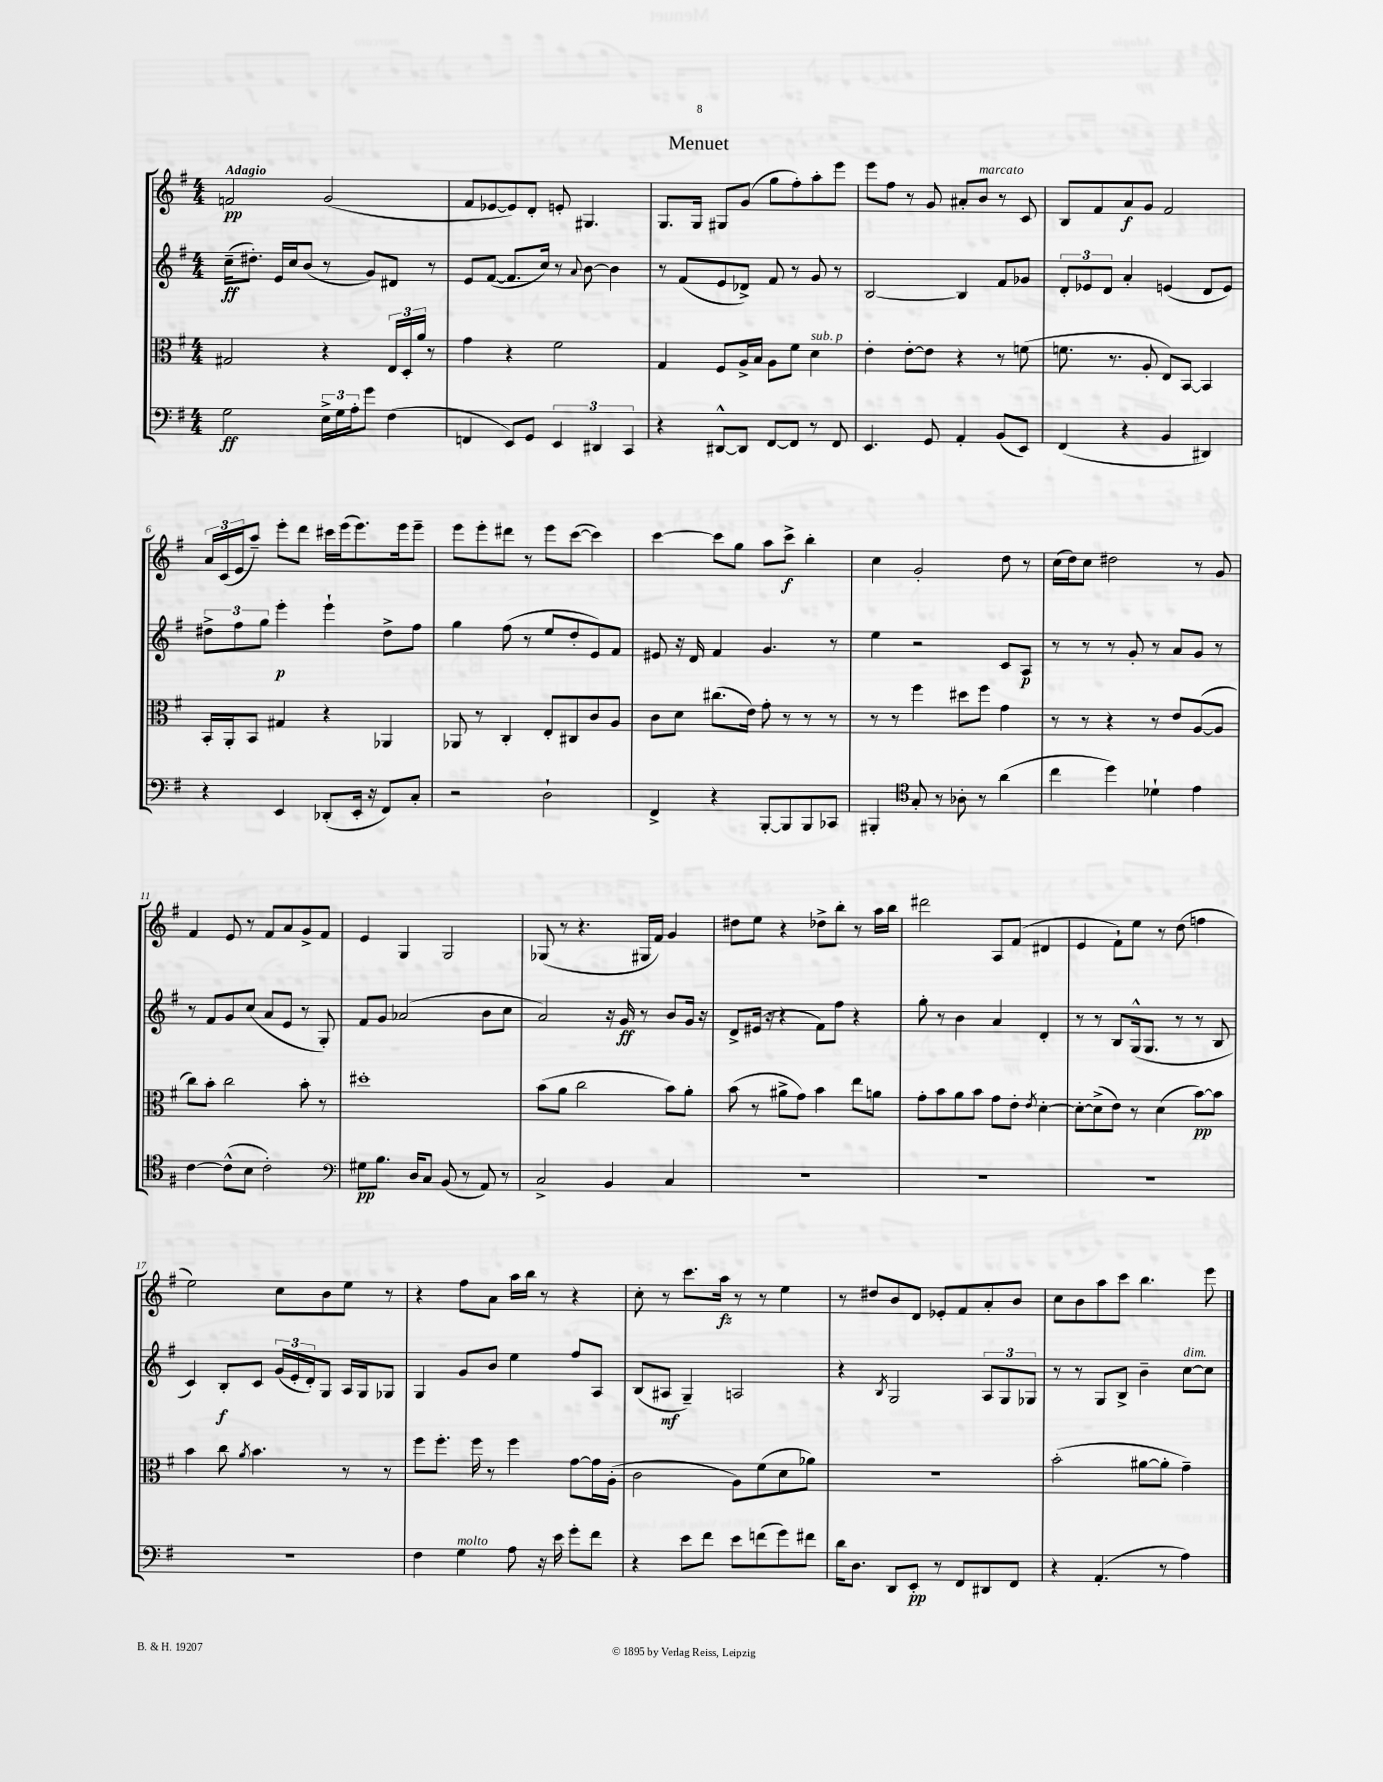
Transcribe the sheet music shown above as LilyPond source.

\header { title = "Menuet" }
<<
\new StaffGroup <<
\new Staff = "s0" {
    \clef treble \key g \major \numericTimeSignature \time 4/4 \tempo "Adagio"
    f'2\pp g'2( |
    fis'8 ees'8~ ees'8) d'8-. e'8-. gis4. |
    g8. g16 gis8 g'8( g''8 fis''8-.) a''8-. e'''8 |
    e'''8 fis''8 r8 g'8 ais'8-. b'8^\markup { \italic "marcato" } r8 c'8 |
    b8 fis'8 a'8\f g'8 fis'2 |
    \tuplet 3/2 { a'16 c'16( e'16 } a''8--) e'''8-. d'''8 cis'''16 e'''16( e'''8.) e'''16 e'''8-- |
    e'''8 e'''8-. dis'''8 r8 e'''8 c'''8~( c'''4) |
    c'''4~ c'''8 g''8 a''8 c'''8->\f b''4-. |
    c''4 g'2-. d''8 r8 |
    c''16( d''16) c''8 dis''2 r8 g'8 |
    fis'4 e'8 r8 fis'8 a'8 g'8-> fis'8 |
    e'4 g4 g2 |
    ges8( r8 r4. gis16 fis'16) g'4 |
    dis''8 e''8 r4 des''8-> b''8-. r8 a''16 b''16 |
    dis'''2 a8 fis'8( dis'4 |
    e'4 fis'8-!) e''8 r8 d''8( f''4 |
    e''2) c''8 b'8 e''8 r8 |
    r4 fis''8 a'8 a''16 b''16 r8 r4 |
    c''8-. r8 c'''8. a''16\fz r8 r8 e''4 |
    r8 dis''8 b'8 d'8 ees'8-. fis'8 a'8-. b'8 |
    c''8 b'8 a''8 c'''8 b''4. e'''8 \bar "|." |
}
\new Staff = "s1" {
    \clef treble \key g \major \numericTimeSignature \time 4/4
    c''16--\ff( dis''8.-.) e'16 c''16 b'8( r8 g'8) dis'8 r8 |
    e'8 fis'8~( fis'8. c''16) r8 \appoggiatura { a'8 } b'8~ b'4 |
    r8 fis'8( e'8 des'8->) fis'8 r8 g'8 r8 |
    b2~ b4 fis'8 ges'8 |
    \tuplet 3/2 { d'8-. ees'8 d'8 } a'4-. e'4( d'8 e'8) |
    \tuplet 3/2 { dis''8-> fis''8 g''8 } e'''4-.\p e'''4-! dis''8-> fis''8 |
    g''4 fis''8( r8 e''8 d''8-. e'8) fis'8 |
    eis'8 r16 d'16 fis'4 g'4. r8 |
    e''4 r2 c'8 a8\p |
    r8 r8 r8 g'8-. r8 a'8 g'8 r8 |
    r8 fis'8 g'8 c''8( a'8 e'8 r8 g8-.) |
    fis'8 g'8 aes'2( b'8 c''8 |
    a'2) r16 g'16\ff r8 b'8 g'16 r16 |
    d'8-> eis'16( r16 r4 fis'8) fis''8 r4 |
    g''8-. r8 b'4 a'4 d'4-. |
    r8 r8 b8 g16-^( g8. r8 r8 b8 |
    c'4) b8-.\f c'8 \tuplet 3/2 { g'16( e'16-. d'16-.) } g8 a16 g16 ges8 |
    g4 g'8 b'8 e''4 fis''8 a8 |
    b8( ais8\mf g4--) a2 |
    r4 \acciaccatura { b8 } g2 \tuplet 3/2 { a8 g8 ges8 } |
    r8 r8 g8 b8-> b'4-- c''8~^\markup { \italic "dim." } c''8 \bar "|." |
}
\new Staff = "s2" {
    \clef alto \key g \major \numericTimeSignature \time 4/4
    gis2 r4 \tuplet 3/2 { e16 d16-. a'16 } r8 |
    g'4 r4 fis'2 |
    g4 fis8 a16-> b16 a8 fis'8 d'4^\markup { \italic "sub. p" } |
    e'4-. e'8~-. e'8 r4 r8 f'8( |
    f'8. r8. a8-. e8) b,8~ b,4 |
    b,16-. a,16-. b,8 gis4 r4 aes,4 |
    aes,8 r8 c4-. e8-. cis8 c'8 a8 |
    c'8 d'8 cis''8.( e'16) g'8-. r8 r8 r8 |
    r8 r8 fis''4 dis''8 fis''8 g'4 |
    r8 r8 r4 r8 e'8 a8~( a8 |
    c''8) b'8-. c''2 b'8-. r8 |
    dis''1-. |
    b'8( a'8 c''2 b'8) a'8-. |
    b'8( r8 ais'8-> g'8) b'4 e''8 a'8 |
    g'8-. b'8 a'8 b'8 g'8 e'8-. \acciaccatura { e'8 } d'4~-. |
    d'8~-. d'8->( e'8) r8 d'4( b'8~\pp) b'8 |
    b'4 c''8 \acciaccatura { a'8 } b'4. r8 r8 |
    fis''8 fis''8.-. fis''16 r8 fis''4 g'8~ g'16 a16-.( |
    c'2 a8) fis'8( d'8 aes'8) |
    R1 |
    b'2-.( ais'8~ ais'8-. g'4--) \bar "|." |
}
\new Staff = "s3" {
    \clef bass \key g \major \numericTimeSignature \time 4/4
    g2\ff \tuplet 3/2 { e16-> g16 a16-. } g'8 fis4( |
    f,4 e,8) g,8 \tuplet 3/2 { e,4 dis,4 c,4 } |
    r4 dis,8~-^ dis,8 fis,8~ fis,8 r8 fis,8 |
    e,4. g,8 a,4-. b,8( e,8) |
    fis,4( r4 b,4 dis,4) |
    r4 e,4 des,8-.( e,16-. r16 fis,8) c8-. |
    r2 d2-! |
    fis,4-> r4 b,,8~-. b,,8 b,,8 ces,8 |
    bis,,4-. \clef tenor g8-. r8 aes8-. r8 a'4( |
    c''4 d''4) des'4-! e'4 |
    c'4~ c'8-^( b8 c'2-.) |
    \clef bass gis8\pp b8. d16 c8 b,8( r8 a,8) r8 |
    c2-> b,4 c4 |
    R1 |
    R1 |
    R1 |
    R1 |
    fis4 g4^\markup { \italic "molto" } a8 r16 e'16 g'8-. fis'8 |
    r4 e'8 fis'8 e'8 f'8( g'8) fis'8 |
    d'16 d8. d,8 e,8-.\pp r8 fis,8 dis,8 fis,8 |
    r4 a,4.-.( r8 a4) \bar "|." |
}
>>
>>
